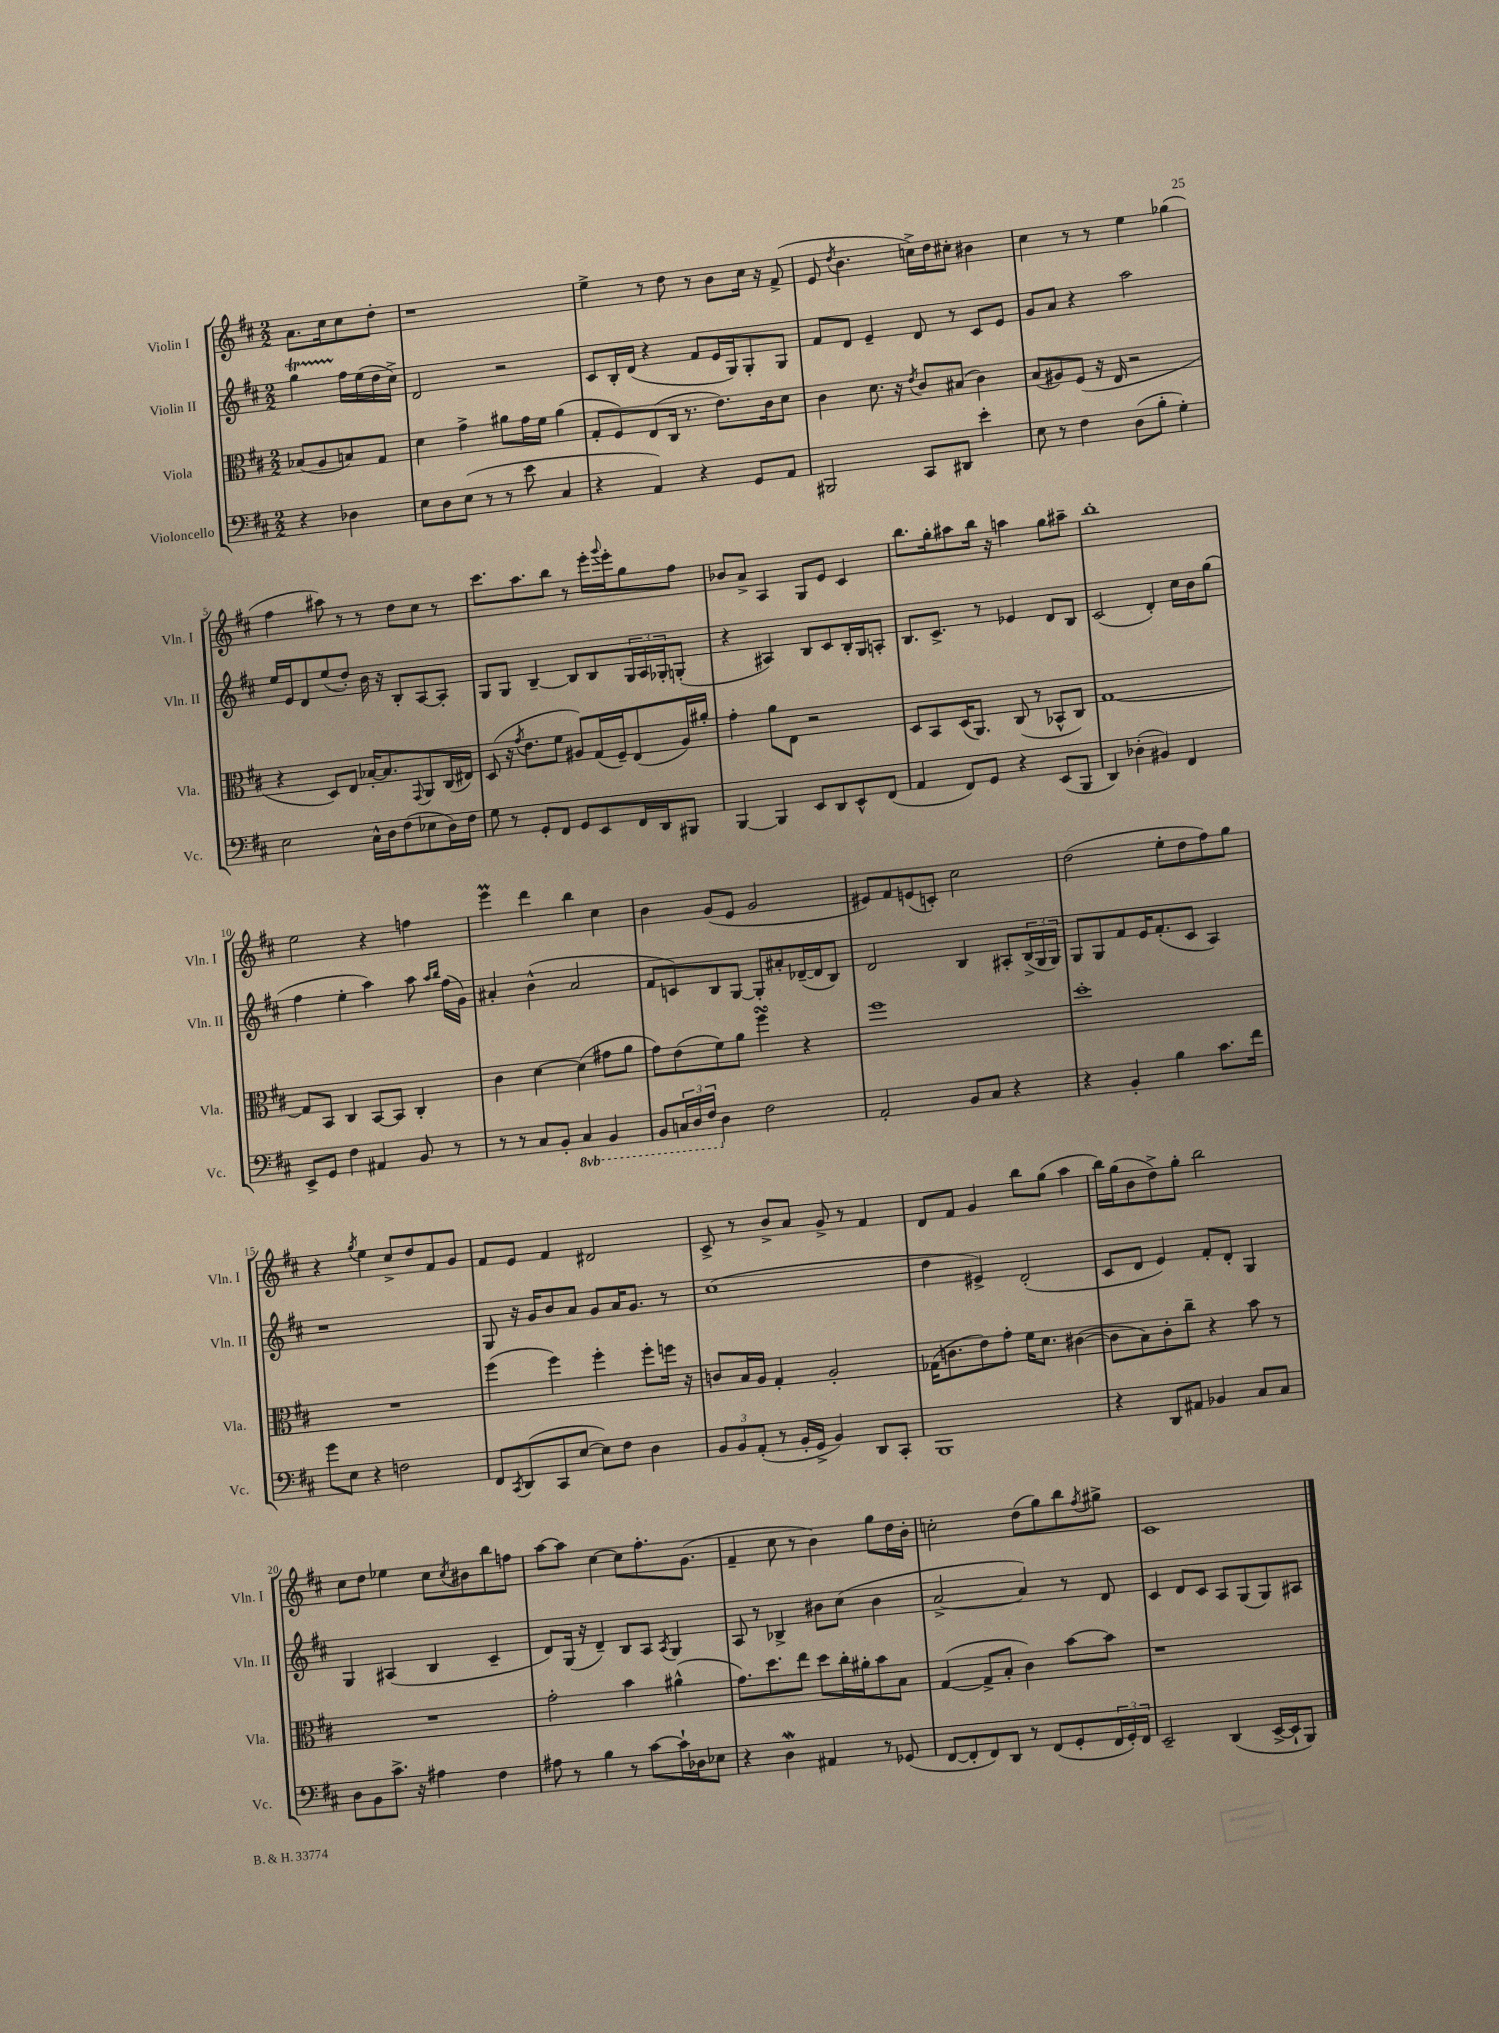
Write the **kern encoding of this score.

**kern	**kern	**kern	**kern
*staff4	*staff3	*staff2	*staff1
*clefF4	*clefC3	*clefG2	*clefG2
*k[f#c#]	*k[f#c#]	*k[f#c#]	*k[f#c#]
*M2/2	*M2/2	*M2/2	*M2/2
4r	(8B-	4gg	8.a
.	8A	.	.
.	.	.	16cc#
4D-	8B)	16ff#	8cc#
.	.	(16ee	.
.	8G	16dd	8dd'
.	.	16cc#^)	.
=	=	=	=
8E	4d	2d	1r
8D	.	.	.
(8E	4g^	.	.
8r	.	.	.
8r	8a#	2r	.
8e	16g	.	.
.	16f#	.	.
4C#	(4a#	.	.
=	=	=	=
4r	8G'	8c#	4ee^
.	8F#)	16B'	.
.	.	(16d	.
4AA)	(8E	4r	8r
.	16C#	.	8dd
.	8.r	.	.
4r	.	8f#	8r
.	8.e)	16e	8b
.	.	16G)	.
8GG	.	8G'	16cc#
.	16c#	.	16r
8AA	8d	8G	(8f#^
=	=	=	=
2BBB#	4c#	8f#	8e
.	.	.	8qdd
.	.	8d	4.b
.	8.d	4e~	.
.	16r	.	.
.	8qe	.	.
8CC#	8c#	8d	16cc^)
.	.	.	16dd
8DD#	(8B#	8r	8cc#'
4e'	4c#)	8c#	4b#
.	.	8e	.
=	=	=	=
8E	(8B	8g	4cc#
8r	8A#)	8a	.
4F#	(8F#	4r	8r
.	16r	.	8r
.	16E	.	.
(8D	2r	2aa	4ee
8B'	.	.	.
4G')	.	.	(4gg-
=	=	=	=
2E	4r	16ee	4ff#
.	.	16e	.
.	.	8d	.
.	8D)	(8ee	8aa#)
.	8E	8dd')	8r
16C#^^	[16B-'	16b	8r
16D	8.B-]	16r	.
(8F#	.	8B'	8dd
.	8qqGG	.	.
8E-	8AA	[8A	8cc#
16D)	(16C#	8A']	8r
16F#	16E#)	.	.
=	=	=	=
8G	(8D	8G	8.ccc#
8r	16r	8G	.
.	8qg	.	.
.	8.e	.	8.aa
8GG'	.	[4B~	.
8FF#	8f#	.	8bb
8GG	8A#)	8B]	8r
8EE	(16G	8B	16eee'
.	.	.	8qqggg
.	16F#~)	.	16eee'
16FF#	(8E	24G	8gg
.	.	24A	.
16DD	.	.	.
.	.	24G-'	.
8BBB#	16A#)	(8G'	8ff#
.	16a#'	.	.
=	=	=	=
[4BBB	4g'	4r	8b-
.	.	.	8a^
4BBB]	8a	4A#)	4A
.	8E	.	.
8EE	2r	8B	8G
8DD	.	8c#	8e
8EE^^	.	16B'	4c#
.	.	16G	.
(8FF#	.	8A'	.
=	=	=	=
4AA	8D	8.B	8.bb
.	8BB	.	.
.	.	8.c#^	16gg'
8FF#)	(16D	.	8aa#
.	8.AA)	.	.
8GG	.	8r	16bb
.	.	.	16r
4r	(8C#	4e-	4aa
.	8r	.	.
(8EE	8BB-^^	8d	8gg
8BBB	8C#)	8B	8aa#~
=	=	=	=
4DD)	[1G	(2c#	1bb'
(4D-'	.	.	.
4BB#)	.	4d')	.
4FF#	.	16cc#	.
.	.	16b	.
.	.	(8gg	.
=	=	=	=
8EE^	8G]	4ff#	2ee
8GG	8BB	.	.
4F#	4C#	4ee'	.
4AA#	[8BB	4aa)	4r
.	8BB]	.	.
8BB	4C#'	8aa	4ff
.	.	16qqaa	.
.	.	16qqbb	.
8r	.	(16ff#	.
.	.	16g)	.
=	=	=	=
8r	4c#	4a#'	4eee
8r	.	.	.
8C#	[4d	(4b^^	4ddd
8BB'	.	.	.
4CC#	(4d]	2a#	4bb
4BBB	8g#	.	4cc#
.	8a	.	.
=	=	=	=
8BBB	8g)	8f#	4b
24CC	(8e	8c)	.
24DD	.	.	.
24FF#	.	.	.
4D	8f#)	8B	(8g
.	8a	[8G	8e
2F#	4ff#	8G']	2g
.	.	8a#'	.
.	4r	([16d-~	.
.	.	16d-]	.
.	.	8B)	.
=	=	=	=
2AA'	1ff#	2d	8e#)
.	.	.	8f#
.	.	.	(8e
.	.	.	8c')
8BB	.	4B	2cc#
8C#	.	.	.
4r	.	8A#'	.
.	.	(24B^	.
.	.	24G	.
.	.	24G)	.
=	=	=	=
4r	1dd'	8G	(2dd
.	.	8G	.
4BB'	.	8f#	.
.	.	16e	.
.	.	(8.f#'	.
4B	.	.	8ee'
.	.	8c#	8dd
8.c#	.	4A)	8ff#)
.	.	.	8gg
16f#	.	.	.
=	=	=	=
8g	1r	1r	4r
8E	.	.	.
.	.	.	8qgg
4r	.	.	4ee
2F	.	.	8cc#^
.	.	.	8dd
.	.	.	8f#
.	.	.	8g
=	=	=	=
8FF#	(4ff#	8G	8f#
8qCC#	.	.	.
(8DD	.	16r	8e
.	.	16g	.
8CC#	4ff#)	8b	4f#
[8E	.	8a	.
8E])	4ff#'	8g	2d#
8F#	.	16a	.
.	.	8.g	.
4D	8ff#'	.	.
.	16ff	8r	.
.	16r	.	.
=	=	=	=
12BB	8c	(1cc#	8c#^
12BB	.	.	.
.	16B	.	8r
(12AA'	.	.	.
.	16A	.	.
8r	4G'	.	8b^
16BB'	.	.	8a
16GG^	.	.	.
4BB)	2A'	.	8g^
.	.	.	8r
8DD	.	.	4f#
8CC#'	.	.	.
=	=	=	=
1BBB	(16G-	4dd	8d
.	8.c	.	.
.	.	.	8f#
.	8e)	4e#^)	4g
.	8g'	.	.
.	16f#	(2d'	8bb
.	8.d	.	.
.	.	.	(8gg
.	([4c#	.	4aa
=	=	=	=
4r	8c#]	8c#	16bb)
.	.	.	(16gg
.	8B)	8d	8b
8DD	8c#'	4e)	8dd^)
8AA#	8cc#~	.	8gg'
4BB-	4r	8f#'	2bb
.	.	8d'	.
8C#	8b	4G	.
8C#	8r	.	.
=	=	=	=
8D	1r	4G	8cc#
8BB	.	.	8dd
8.c#^	.	(4A#	4ee-
16r	.	.	.
4A#	.	4B	8cc#
.	.	.	8qcc#
.	.	.	8b#
4F#	.	4c#~	8bb
.	.	.	8ff
=	=	=	=
8A#	2g'	8d)	[8aa
8r	.	(16G	8aa]
.	.	16r	.
4B	.	4d~)	[4cc#
8r	4b	8B	8cc#]
[8c#	.	8A	8.ff#'
.	.	8qA	.
16c#`]	(4a#^^	4G	.
16D-	.	.	(8.g
8E-	.	.	.
=	=	=	=
4r	8.g)	8A	4f#~
.	.	8r	.
.	8.dd	.	.
4D	.	4B-^	8cc#
.	8ee	.	8r
4AA#	8dd	8b#	4b)
.	16cc#'	(8cc#	.
.	16a#'	.	.
8r	8b	4b#	8gg
(8GG-	8B	.	16dd
.	.	.	16b'
=	=	=	=
[8FF#	([4G	[2a^	2cc'
8FF#']	.	.	.
8FF#)	8G^]	.	.
8DD	8B'	.	.
8r	4c#)	4a])	(8dd
(8FF#	.	.	8gg)
8GG'	[8b	8r	8bb
.	.	.	8qff#
24FF#	8b]	8d	8gg#^
24GG')	.	.	.
24FF#	.	.	.
=	=	=	=
2EE~	1r	4c#	1c#
.	.	8d	.
.	.	8c#	.
(4DD	.	8A	.
.	.	(8G	.
[16EE^	.	8G)	.
16EE`]	.	.	.
8BBB)	.	8A#	.
==	==	==	==
*-	*-	*-	*-
